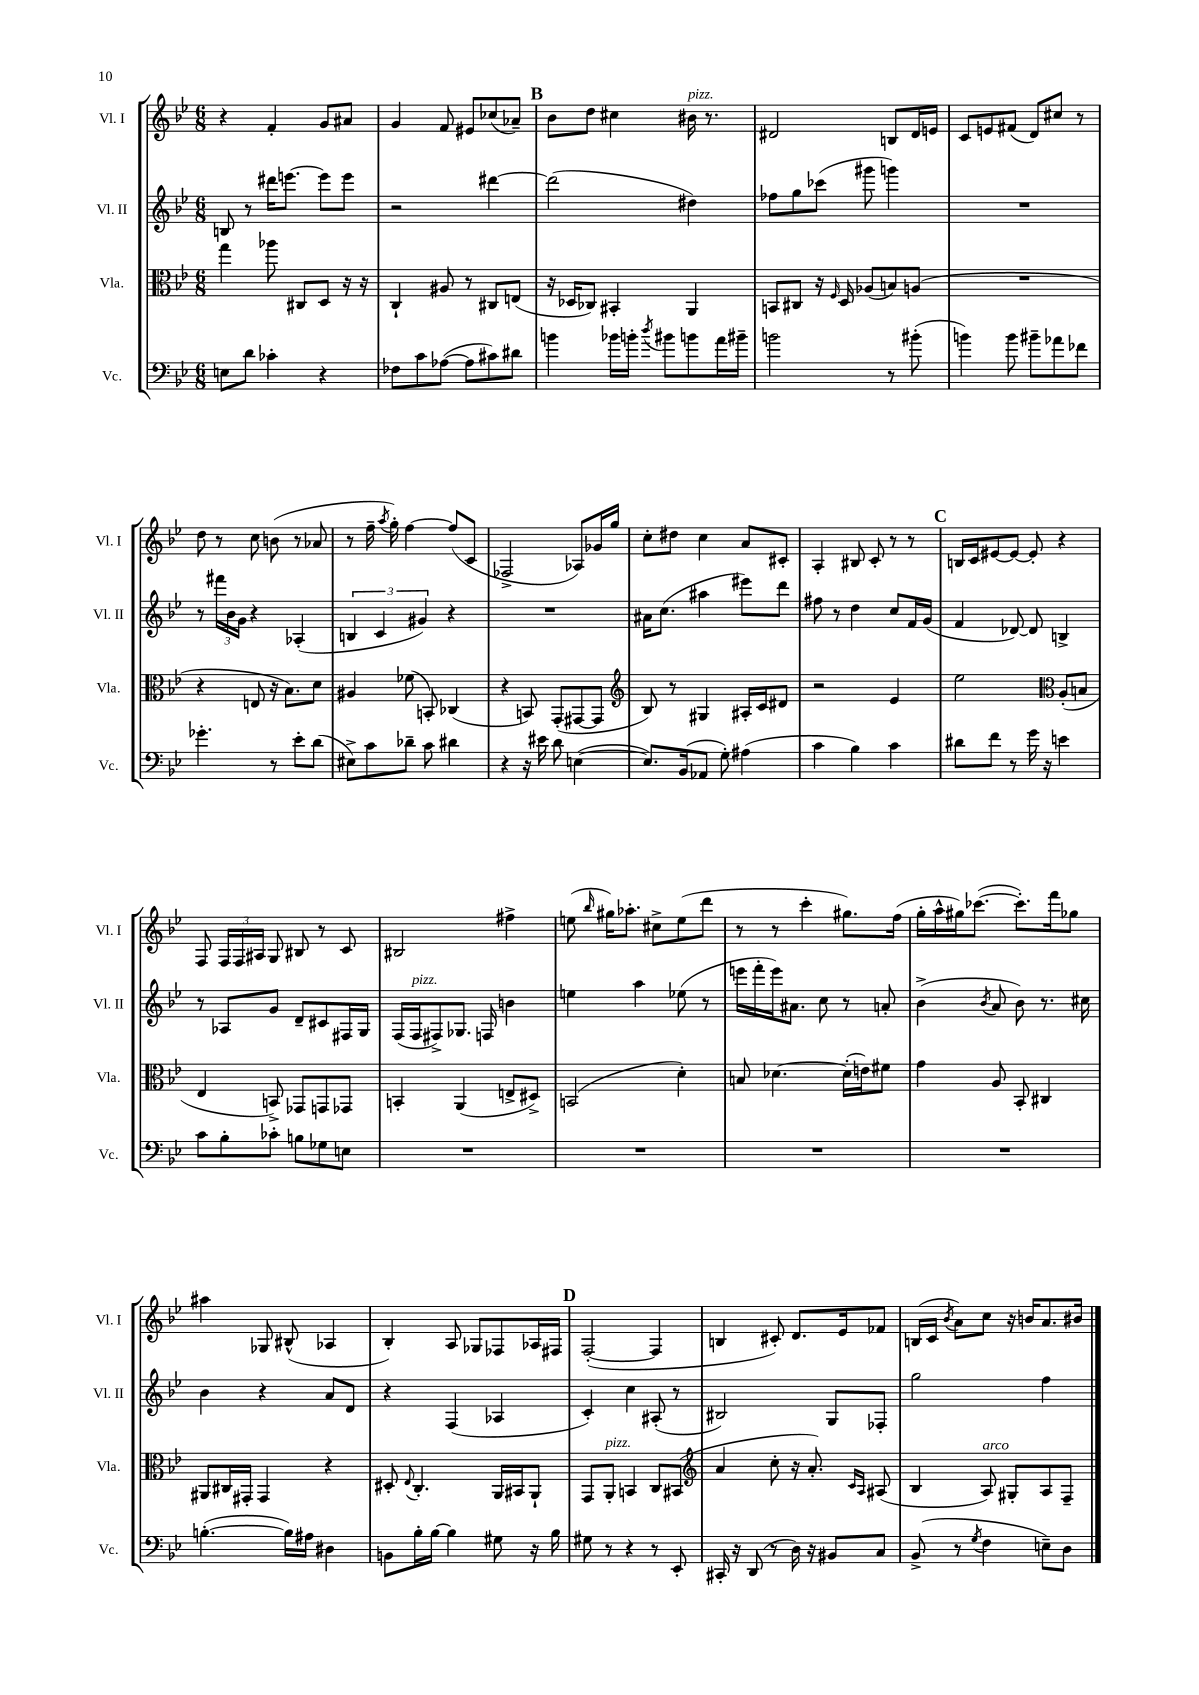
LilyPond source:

<<
\new StaffGroup <<
\new Staff = "s0" \with { instrumentName = "Vl. I" shortInstrumentName = "Vl. I" } {
    \clef treble \key bes \major \numericTimeSignature \time 6/8
    \autoBeamOff r4 f'4-. g'8[ ais'8] |
    g'4 f'8 eis'8[ ces''8( aes'8]--) |
    \mark \markup { \bold "B" } bes'8[ d''8] cis''4 bis'16^\markup { \italic "pizz." } r8. |
    dis'2 b8[ dis'16 e'16] |
    c'8[ e'8 fis'8]( d'8[) cis''8] r8 |
    d''8 r8 c''8 b'8( r8 aes'8 |
    r8 f''16-- \acciaccatura { a''8 } g''16-.) f''4~ f''8[( c'8] |
    fes2-> aes8[) ges'16 g''16] |
    c''8[-. dis''8] c''4 a'8[ cis'8]-. |
    a4-. bis8 c'8-. r8 r8 |
    \mark \markup { \bold "C" } b16[ c'16 eis'8~ eis'8]~ eis'8-. r4 |
    f8 \tuplet 3/2 { f16[ f16 ais16] } g8 bis8 r8 c'8 |
    bis2 fis''4-> |
    e''8( \grace { bes''16 } gis''16[) aes''8.]-. cis''8[-> e''8( d'''8] |
    r8 r8 c'''4-. gis''8.[) f''16]( |
    g''16[-. a''16-^ gis''16) ces'''8.]~( ces'''8.[-.) f'''16 ges''8] |
    ais''4 ges8 bis8-^( aes4 |
    bes4-.) a8 ges8[ fes8 aes16 fis16] |
    \mark \markup { \bold "D" } f2~-.( f4 |
    b4 cis'8-.) d'8.[ ees'16 fes'8] |
    b16[( c'16] \acciaccatura { bes'8 } a'8[) c''8] r16 b'16[ a'8. bis'16] \bar "|." |
}
\new Staff = "s1" \with { instrumentName = "Vl. II" shortInstrumentName = "Vl. II" } {
    \clef treble \key bes \major \numericTimeSignature \time 6/8
    \autoBeamOff b8 r8 dis'''16[ e'''8.]~ e'''8[ e'''8] |
    r2 dis'''4~ |
    \mark \markup { \bold "B" } dis'''2( dis''4) |
    fes''8[ g''8 ces'''8]( gis'''8 g'''4) |
    R2. |
    r8 \tuplet 3/2 { fis'''16[ bes'16 g'16] } r4 aes4-.( |
    \tuplet 3/2 { b4 c'4 gis'4) } r4 |
    R2. |
    ais'16[ c''8.]( ais''4 eis'''8[) d'''8] |
    fis''8 r8 d''4 c''8[ f'16 g'16]( |
    \mark \markup { \bold "C" } f'4 des'8~) des'8 b4-> |
    r8 aes8[ g'8] d'8[-- cis'8 fis16 g16] |
    f16[( f16^\markup { \italic "pizz." } fis8->) ges8.] f16 b'4 |
    e''4 a''4 ees''8( r8 |
    e'''16[ f'''16-. e'''16) ais'8.] c''8 r8 a'8-. |
    bes'4->( \acciaccatura { bes'8 } a'8 bes'8) r8. cis''16 |
    bes'4 r4 a'8[ d'8] |
    r4 f4( aes4 |
    \mark \markup { \bold "D" } c'4-.) c''4 ais8-.( r8 |
    bis2) g8[ fes8]-. |
    g''2 f''4 \bar "|." |
}
\new Staff = "s2" \with { instrumentName = "Vla." shortInstrumentName = "Vla." } {
    \clef alto \key bes \major \numericTimeSignature \time 6/8
    \autoBeamOff g''4 aes''8 cis8[ d8] r16 r16 |
    c4-! ais8 r8 cis8[ e8]( |
    \mark \markup { \bold "B" } r16 des16[ ces8]) bis,4-. a,4 |
    b,8[ cis8] r16 \grace { f16 } d16 aes8[( b8) a8]( |
    R2. |
    r4 e8 r16 bes8.[) d'8] |
    ais4 fes'8( b,8-.) ces4( |
    r4 b,8) g,8[-.( gis,8~ gis,8] |
    \clef treble bes8) r8 gis4 ais16[-. c'16 dis'8] |
    r2 ees'4 |
    \mark \markup { \bold "C" } ees''2 \clef alto a8[-.( b8] |
    ees4 b,8->) ges,8[ g,8 ges,8] |
    b,4-. a,4( e8[-> dis8]->) |
    b,2( d'4-.) |
    b8 des'4.~ des'16[-.( e'16) fis'8] |
    g'4 a8 bes,8-. cis4 |
    ais,8[ cis16 gis,16]-. gis,4 r4 |
    dis8-. \appoggiatura { ees8 } c4.-. a,16[ bis,16 a,8]-! |
    \mark \markup { \bold "D" } g,8[ a,8]-.^\markup { \italic "pizz." } b,4 c8[ bis,8]( |
    \clef treble a'4 c''8-. r16 a'8.-.) \grace { c'16[ a16] } ais8( |
    bes4 a8^\markup { \italic "arco" }) gis8[-. a8 f8]-- \bar "|." |
}
\new Staff = "s3" \with { instrumentName = "Vc." shortInstrumentName = "Vc." } {
    \clef bass \key bes \major \numericTimeSignature \time 6/8
    \autoBeamOff e8[ d'8] ces'4-. r4 |
    fes8[ c'8 aes8]~( aes8[ cis'8) dis'8] |
    \mark \markup { \bold "B" } b'4 bes'16[ b'16]-. \acciaccatura { d''8 } bis'8[ b'8 a'16 bis'16]-- |
    b'2 r8 bis'8-.( |
    b'4) b'8 bis'8[-- aes'8 fes'8] |
    ges'4.-. r8 ees'8[-. d'8]( |
    eis8[->) c'8 des'8]-- c'8 dis'4 |
    r4 r16 eis'16 d'8 e4~( |
    e8.[) bes,16( aes,8] g8-.) ais4( |
    c'4 bes4) c'4 |
    \mark \markup { \bold "C" } dis'8[ f'8] r8 g'16 r16 e'4 |
    c'8[ bes8-. ces'8]-. b8[ ges8 e8] |
    R2. |
    R2. |
    R2. |
    R2. |
    b4.~-.( b16[) ais16] dis4 |
    b,8[ bes16-. bes16]~ bes4 gis8 r16 bes16 |
    \mark \markup { \bold "D" } gis8 r8 r4 r8 ees,8-. |
    cis,16-. r16 d,8( r8 d16) r16 bis,8[ c8] |
    bes,8->( r8 \acciaccatura { g8 } f4 e8[--) d8] \bar "|." |
}
>>
>>
\layout { \context { \Score \remove "Bar_number_engraver" } }
